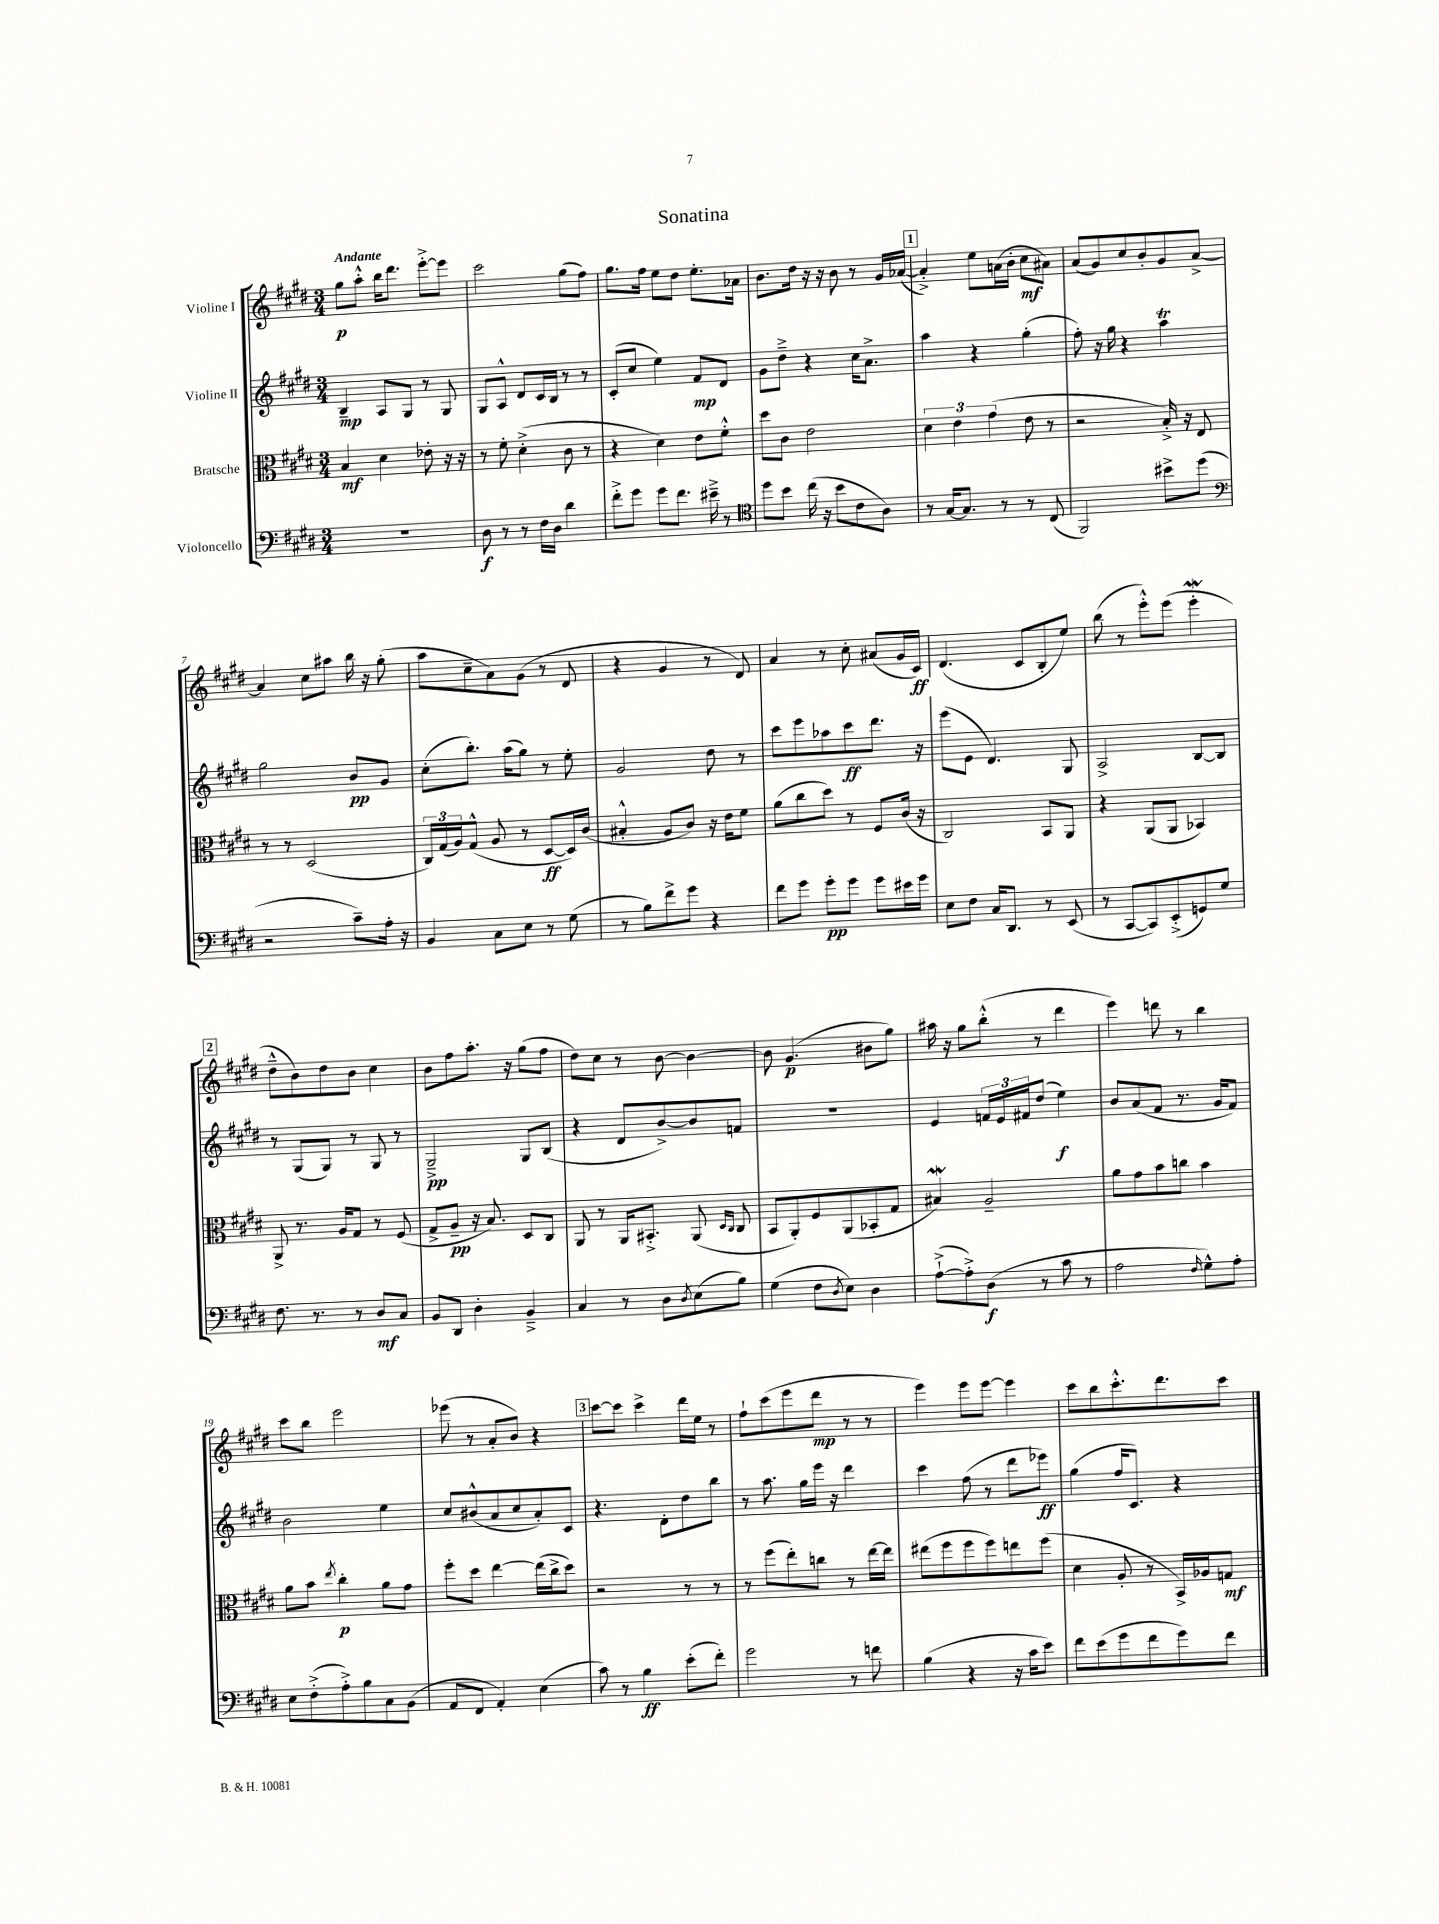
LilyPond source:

\header { title = "Sonatina" }
<<
\new StaffGroup <<
\new Staff = "s0" \with { instrumentName = "Violine I" } {
    \clef treble \key e \major \numericTimeSignature \time 3/4 \tempo "Andante"
    gis''8\p a''8-.-^ b''16 dis'''8. e'''8~-.-> e'''8 |
    cis'''2 gis''8( fis''8) |
    gis''8. fis''16 e''8 dis''8 e''8.-. aes'16 |
    b'8. dis''16 r16 r16 b'8 r8 gis'16 aes'16~( |
    \mark \markup { \box "1" } aes'4-.->) e''8 a'16( b'16-. cis''8\mf ais'8) |
    a'8( gis'8) cis''8 b'8-. gis'8 a'8~-> |
    a'4 cis''8 ais''8 b''16 r16 gis''8-.( |
    a''8 cis''8-- a'8) gis'8( r8 dis'8 |
    r4 gis'4 r8 dis'8) |
    a'4 r8 cis''8-. ais'8( gis'16 cis'16\ff) |
    dis'4.( cis'8 b8-. e''8) |
    b''8( r8 e'''8-.-^) e'''8( e'''4-.\mordent |
    \mark \markup { \box "2" } dis''8---^ b'8) dis''8 b'8 cis''4 |
    b'8 fis''8 a''8.-. r16 gis''8( fis''8 |
    dis''8) cis''8 r8 b'8~ b'4~ |
    b'8 gis'4.\p( bis'8 gis''8) |
    ais''16 r16 gis''8 b''8-.-^( r8 dis'''4 |
    e'''4) d'''8 r8 b''4 |
    cis'''8 b''8 e'''2 |
    ees'''8( r8 a'8-. b'8) r4 |
    \mark \markup { \box "3" } cis'''8~ cis'''8 cis'''4-> dis'''16 e''16 r8 |
    fis''8-! cis'''8( e'''8 dis'''8\mp r8 r8 |
    e'''4) e'''8 e'''8~ e'''4 |
    cis'''8 b''8 cis'''8.-.-^ dis'''8. cis'''8 \bar "|." |
}
\new Staff = "s1" \with { instrumentName = "Violine II" } {
    \clef treble \key e \major \numericTimeSignature \time 3/4
    b4--\mp a8 gis8 r8 gis8 |
    gis8 a8-^ dis'8 cis'16 b16 r8 r8 |
    cis'8-.( cis''8 e''4) fis'8\mp dis'8 |
    gis'8 dis''8---> r4 cis''16 a'8.-> |
    \mark \markup { \box "1" } a''4 r4 gis''4-.( |
    fis''8-.) r16 gis''16 r4 a''4\trill |
    gis''2 b'8\pp gis'8 |
    cis''8-.( b''8.-.) a''16( gis''8) r8 e''8-. |
    gis'2 dis''8 r8 |
    cis'''8 e'''8 aes''8 cis'''8\ff dis'''8. r16 |
    e'''8( e'8 dis'4.) gis8 |
    a2-> b8~ b8 |
    \mark \markup { \box "2" } r8 gis8( gis8) r8 gis8 r8 |
    gis2--->\pp gis8 b8( |
    r4 dis'8 b'8~->) b'8 f'8 |
    R2. |
    e'4 \tuplet 3/2 { f'16 e'16 fis'16 } dis''8( e''4\f) |
    b'8 a'8( fis'8 r8. gis'16 fis'8) |
    b'2 e''4 |
    cis''8 bis'8-^( a'8 cis''8 a'8-.) cis'8 |
    \mark \markup { \box "3" } r4. dis'8-. dis''8 b''8 |
    r8 a''8. gis''16 e'''16 r16 dis'''4 |
    cis'''4 fis''8( r8 dis'''8 ees'''8\ff) |
    gis''4( fis''16 cis'8.) r4 \bar "|." |
}
\new Staff = "s2" \with { instrumentName = "Bratsche" } {
    \clef alto \key e \major \numericTimeSignature \time 3/4
    b4\mf dis'4 ees'8-. r16 r16 |
    r8 fis'8-. dis'4-.->( cis'8 r8 |
    r4 dis'4) e'8 fis'8-.-^ |
    dis''8 cis'8 e'2 |
    \mark \markup { \box "1" } \tuplet 3/2 { dis'4 e'4 gis'4( } e'8 r8 |
    r2 b16-.->) r16 e8 |
    r8 r8 dis2( |
    \tuplet 3/2 { cis16) gis16( a16) } gis8-^( a8 r8 dis8~\ff dis16) cis'16( |
    bis4-.-^ a8 cis'8) r16 e'16 fis'8 |
    a'8( cis''8 dis''8) r8 fis8 cis'16( r16 |
    cis2) b,8 a,8 |
    r4 a,8( a,8 bes,4) |
    \mark \markup { \box "2" } a,8-> r8. a16 gis8 r8 fis8( |
    gis8-> a8--\pp r16 b8.) dis8 cis8 |
    a,8 r8 a,16 bis,8.-.-> a,8( \grace { dis16 cis16 } cis8 |
    b,8 a,8-.) fis8 a,8( bes,8-. gis8 |
    bis4\mordent) a2-- |
    a'8 gis'8 b'8 c''8 b'4 |
    a'8 b'8 \acciaccatura { e''8 } cis''4-.\p a'8 gis'8 |
    fis''8-. dis''8 e''4~ e''16( cis''16-> dis''8) |
    \mark \markup { \box "3" } r2 r8 r8 |
    r8 fis''8( e''8-.) c''8 r8 e''16~ e''16 |
    eis''8( fis''8 fis''8 fis''8) e''8 fis''8( |
    dis'4 a8-. r8 b,16->) aes16 g8\mf \bar "|." |
}
\new Staff = "s3" \with { instrumentName = "Violoncello" } {
    \clef bass \key e \major \numericTimeSignature \time 3/4
    R2. |
    dis8\f r8 r8 fis16 dis16 dis'4 |
    fis'8-.-> gis'8 gis'8 fis'8. eis'16---> r8 |
    \clef tenor dis''8 b'8 cis''16( r16 b'8 cis'8 a8) |
    \mark \markup { \box "1" } r8 gis16~ gis8. r8 r8 cis8( |
    fis,2) bis'8-> dis''8( |
    \clef bass r2 cis'8--) a16-. r16 |
    b,4 cis8 e8 r8 gis8( |
    r8 b8) fis'8-> gis'8 r4 |
    fis'8 gis'8 gis'8-.\pp gis'8 gis'8 eis'16 gis'16 |
    e8 fis8 cis16 dis,8. r8 e,8( |
    r8 cis,8~ cis,8) e,8-.->( g,8) gis8 |
    \mark \markup { \box "2" } fis8. r8. r8 dis8\mf cis8 |
    b,8 dis,8 dis4-. b,4---> |
    cis4 r8 dis8 \acciaccatura { dis8 } e8( b8) |
    gis4( fis8 \acciaccatura { dis8 } e8) dis4 |
    a8~-!->( a8-.->) dis8\f( r8 cis'8 r8 |
    a2 \grace { fis16 } gis8-^) a8-. |
    e8 fis8-.->( a8-.->) b8 cis8 b,8( |
    a,8 fis,8 a,4-.) e4( |
    \mark \markup { \box "3" } cis'8) r8 b4\ff e'8-.( fis'8-.) |
    gis'2 r8 f'8 |
    b4( r4 r16 cis'16 e'8) |
    fis'8 e'8( gis'8 fis'8 gis'8) fis'8 \bar "|." |
}
>>
>>
